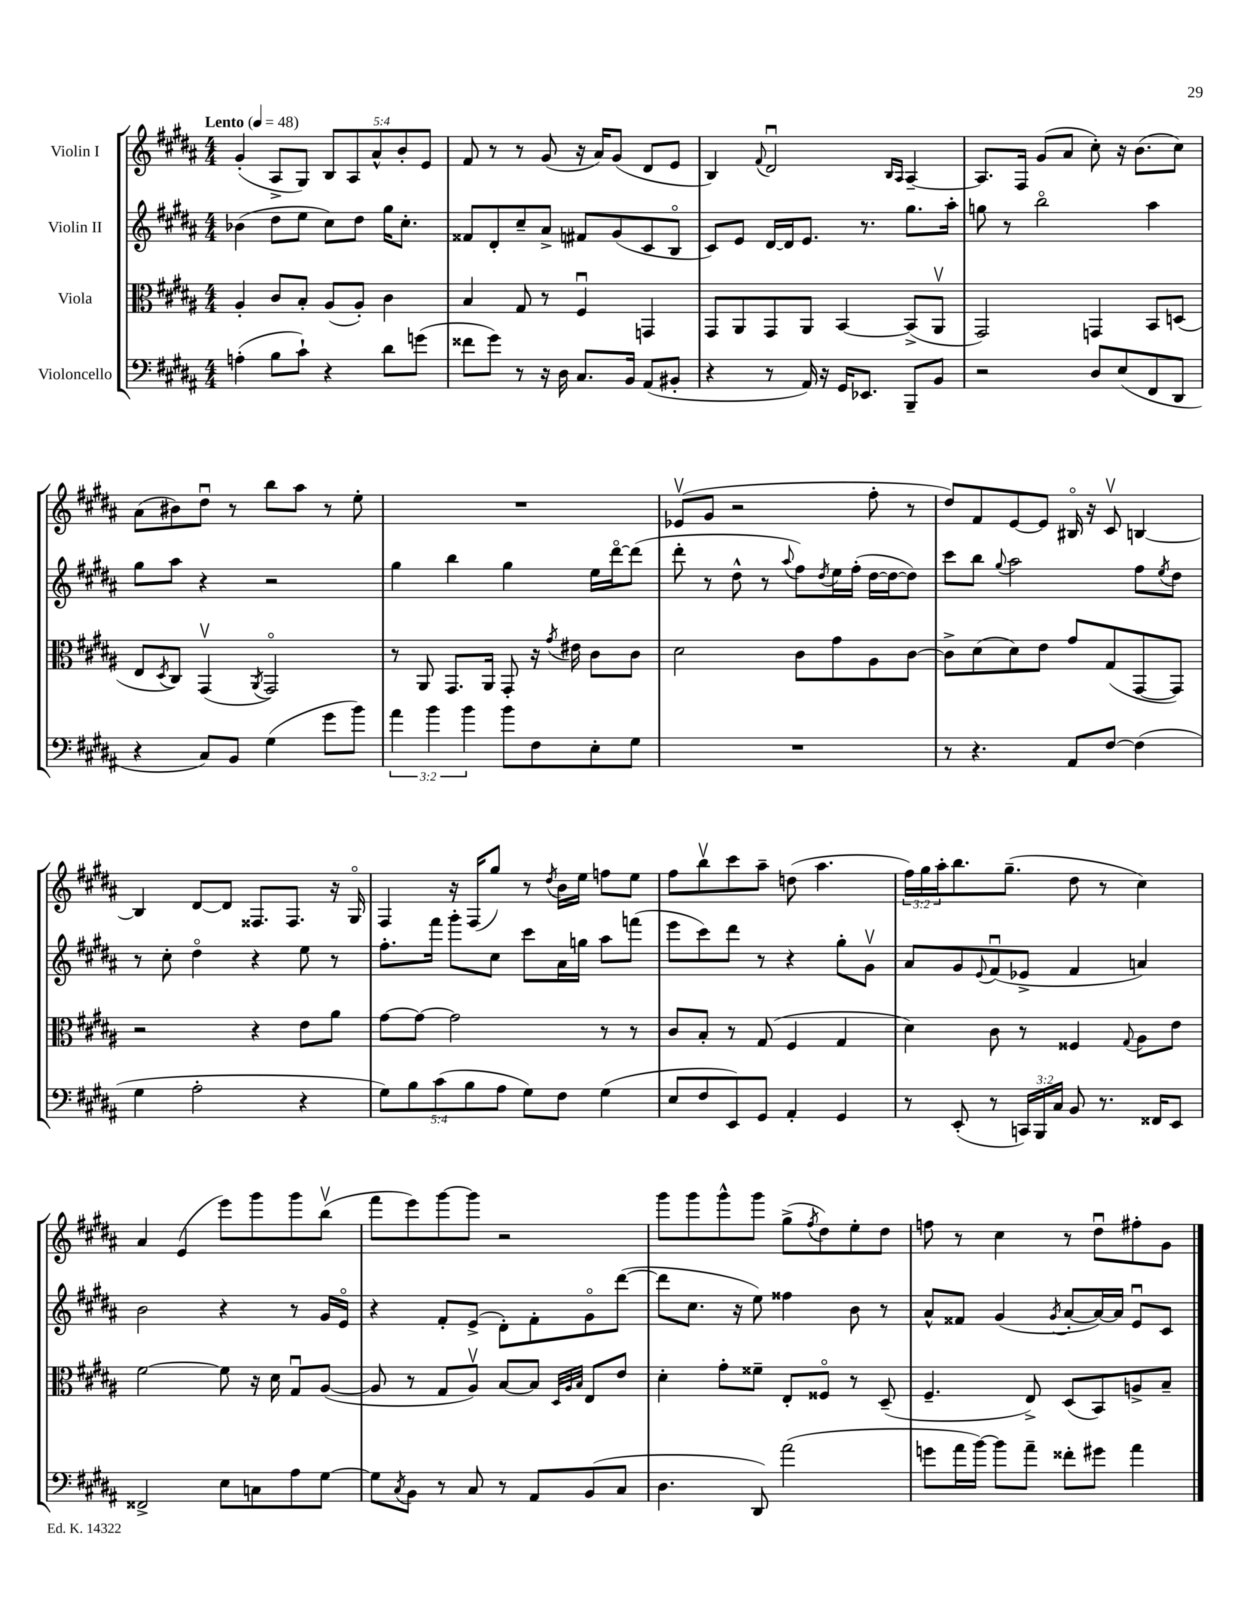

**kern	**kern	**kern	**kern
*part4	*part3	*part2	*part1
*staff4	*staff3	*staff2	*staff1
*I"Violoncello	*I"Viola	*I"Violin II	*I"Violin I
*clefF4	*clefC3	*clefG2	*clefG2
*k[f#c#g#d#a#]	*k[f#c#g#d#a#]	*k[f#c#g#d#a#]	*k[f#c#g#d#a#]
*M4/4	*M4/4	*M4/4	*M4/4
*MM48	*MM48	*MM48	*MM48
=1	=1	=1	=1
!	!	!	!LO:TX:a:B:t=Lento
(4An'\	4A#'/	(4b-X\	(4g#'/
8B\L	8c#/L	8dd#\L	8A#^/L
8c#`\J)	8B'/J	8ee\J	8G#/J)
4r	(8A#/L	8cc#\L)	10B/L
.	.	.	10A#/
.	8A#'/J)	8dd#\J	.
.	.	.	10a#^^/
8d#\L	4c#\	16gg#\KL	.
.	.	.	10b'/
.	.	8.cc#'\J	.
(8gn\J	.	.	.
.	.	.	10e/J
=2	=2	=2	=2
8f##X\L	4B/	8f##X/L	8f#/
8g#\J)	.	8d#'/	8r
8r	8G#/	8cc#~/	8r
16r	8r	8a#^/J	(8g#/
16D#\	.	.	.
8.C#/L	4F#u/	8f#X/L	16r
.	.	.	16a#/KL)
.	.	(8g#/	(8g#/J
16BB/Jk	.	.	.
(8AA#/L	4GGn/	8c#/	8d#/L
8BB#X'/J	.	8B/J	8e/J
=3	=3	=3	=3
4r	8GG#/L	8c#/L)	4B/)
.	8AA#/	8e/J	.
.	.	.	8qqf#/
8r	8GG#/	[16d#/LL	2d#u/
.	.	16d#/J]	.
16AA#/)	8AA#/J	8.e/J	.
16r	.	.	.
16GG#/KL	[4BB/	.	.
8.EE-X/J	.	8.r	.
.	.	.	16qqB/LL
.	.	.	16qqA#/JJ
8BBB~/L	(8BB^/L]	8.gg#\L	[4A#~/
8BB/J	8AA#v/J	.	.
.	.	16aa#'\Jk	.
=4	=4	=4	=4
2r	2GG#/)	8ggn\	8.A#/L]
.	.	8r	.
.	.	.	16F#/Jk
.	.	2bb\	(8g#/L
.	.	.	8a#/J
8D#/L	4GGn/	.	8cc#'\)
(8E/	.	.	16r
.	.	.	(8.b\L
8FF#/	8BB/L	4aa#\	.
8DD#/J	(8Dn/J	.	8cc#\J)
!!LO:LB:g=z
=5	=5	=5	=5
4r	8E/L	8gg#\L	(8a#\L
.	8qD#/	.	.
.	8C#/J)	8aa#\J	8b#X\)
8C#/L)	(4GG#v/	4r	8dd#u\J
8BB/J	.	.	8r
.	8qAA#/	.	.
(4G#\	2GG#/)	2r	8bb\L
.	.	.	8aa#\J
8g#\L	.	.	8r
8b\J)	.	.	8ee'\
=6	=6	=6	=6
6a#\	8r	4gg#\	1r
.	8AA#/	.	.
6b\	.	.	.
.	8.GG#/L	4bb\	.
6b\	.	.	.
.	16AA#/Jk	.	.
8b\L	8GG#'/	4gg#\	.
8F#\	16r	.	.
.	8qg#/	.	.
.	16e#X\	.	.
8E'\	8c#\L	16ee\LL	.
.	.	[16ddd#\J	.
8G#\J	8c#\J	(8ddd#\J]	.
=7	=7	=7	=7
1r	2d#\	8ddd#'\	(8e-Xv/L
.	.	8r	8g#/J
.	.	8dd#^^\	2r
.	.	8r	.
.	.	8qqaa#/	.
.	8c#\L	8ff#\L)	.
.	.	8qdd#/	.
.	8g#\	16ee\L	.
.	.	(16ff#'\JJ	.
.	8A#\	[16dd#\LL	8ff#'\
.	.	16dd#\J_	.
.	[8c#\J	8dd#\J])	8r
=8	=8	=8	=8
8r	8c#^\L]	8ccc#\L	8dd#/L)
4.r	(8d#\	8bb\J	8f#/
.	.	8qqgg#/	.
.	8d#\)	2aa#\	[8e/
.	8e\J	.	8e/J]
8AA#/L	8g#/L	.	16B#X/
.	.	.	16r
[8F#/J	(8G#/	.	8c#v/
(4F#\]	[8GG#/	8ff#\L	[4Bn/
.	.	8qee/	.
.	8GG#/J])	8dd#\J	.
!!LO:LB:g=z
=9	=9	=9	=9
4G#\	2r	8r	4B/]
.	.	8cc#'\	.
2A#'\	.	4dd#\	[8d#/L
.	.	.	8d#/J]
.	4r	4r	8.F##X/L
.	.	.	8.F##/J
4r	8e\L	8ee\	.
.	8a#\J	8r	16r
.	.	.	16G#/
=10	=10	=10	=10
10G#\L)	[8g#\L	8.ff#'\L	4F#/
10B\	.	.	.
.	8g#\J_	.	.
.	.	16fff#\Jk	.
(10c#\	.	.	.
.	2g#\]	8ggg#'\L	16r
10B\	.	.	.
.	.	.	(16F#/KL
.	.	8cc#\J	8gg#/J)
10A#\J	.	.	.
8G#\L)	.	8ccc#\L	8r
.	.	.	8qdd#/
8F#\J	.	16a#\L	16b\LL
.	.	16ggn\JJ	16ee\JJ
(4G#\	8r	8aa#\L	8ffn\L
.	8r	(8fffn\J	8ee\J
=11	=11	=11	=11
8E/L	8c#/L	8eee\L	8ff#\L
8F#/	8B'/J	8ccc#\)	8bbv\
8EE/)	8r	8ddd#\J	8ccc#\
8GG#/J	(8G#/	8r	8aa#~\J
4AA#'/	4F#/	4r	(8ddn\
.	.	.	4.aa#\
4GG#/	4G#/	8gg#'\L	.
.	.	8g#v\J	.
=12	=12	=12	=12
8r	4d#\)	8a#/L	24ff#\LL)
.	.	.	24gg#\
.	.	.	24aa#'\J
(8EE'/	.	8g#/	8.bb\
.	.	8qqe/	.
8r	8c#\	(8f#u/	.
.	.	.	(8.gg#~\J
24CCn/LL)	8r	8e-X^/J	.
24BBB/	.	.	.
24C#/JJ	.	.	.
8BB/	4F##X/	4f#/	8dd#\
8.r	.	.	8r
.	8qqG#/	.	.
.	8A#\L	4an/)	4cc#\)
16FF##X/KL	.	.	.
8EE/J	8e\J	.	.
!!LO:LB:g=z
=13	=13	=13	=13
2FF##X^/	[2f#\	2b\	4a#/
.	.	.	(4e/
8E\L	8f#\]	4r	8eee\L)
8Cn\	16r	.	8ggg#\
.	16d#\	.	.
8A#\	8G#u/L	8r	8ggg#\
[8G#\J	([8A#/J	16g#/LL	(8bbv\J
.	.	16e/JJ	.
=14	=14	=14	=14
8G#\L]	8A#/]	4r	8fff#\L
8qC#/	.	.	.
8BB\J	8r	.	8eee\)
8r	8G#/L	8f#'/L	[8ggg#\
8C#/	8A#v/J)	(8e^/J	8ggg#\J]
8r	[8B/L	8d#'\L)	2r
8AA#/L	8B/J]	8f#'\	.
.	32qqD#/LLL	.	.
.	32qqA#/	.	.
.	32qqB/JJJ	.	.
(8BB/	8E/L	8g#\	.
8C#/J	8e/J	([8ddd#\J	.
=15	=15	=15	=15
4.D#\	4d#'\	8ddd#\L]	8ggg#\L
.	.	8.cc#\J	8ggg#\
.	8g#'\L	.	8ggg#^^\
.	.	16r	.
8DD#/)	8f##X~\J	8ee\)	8ggg#\J
(2a#\	8E'/L	4ff##X\	(8gg#^\L
.	.	.	8qff#/
.	8F##X/J	.	8dd#\)
.	8r	8b\	8ee'\
.	(8D#~/	8r	8dd#\J
=16	=16	=16	=16
8gn\L	4.F#~/	8a#^^/L	8ffn\
16a#\L	.	8f##X/J	8r
[16b\JJ)	.	.	.
8b\L]	.	(4g#/	4cc#\
8a#~\J	8E^/)	.	.
.	.	8qg#/	.
8f##X'\L	(8D#/L	[8a#'/L	8r
8g#X\J	8BB/)	16a#/L_)	8dd#u\L
.	.	16a#/JJ]	.
4a#\	8An^/	8eu/L	8ff#X'\
.	8B~/J	8c#/J	8g#\J
==	==	==	==
*-	*-	*-	*-
